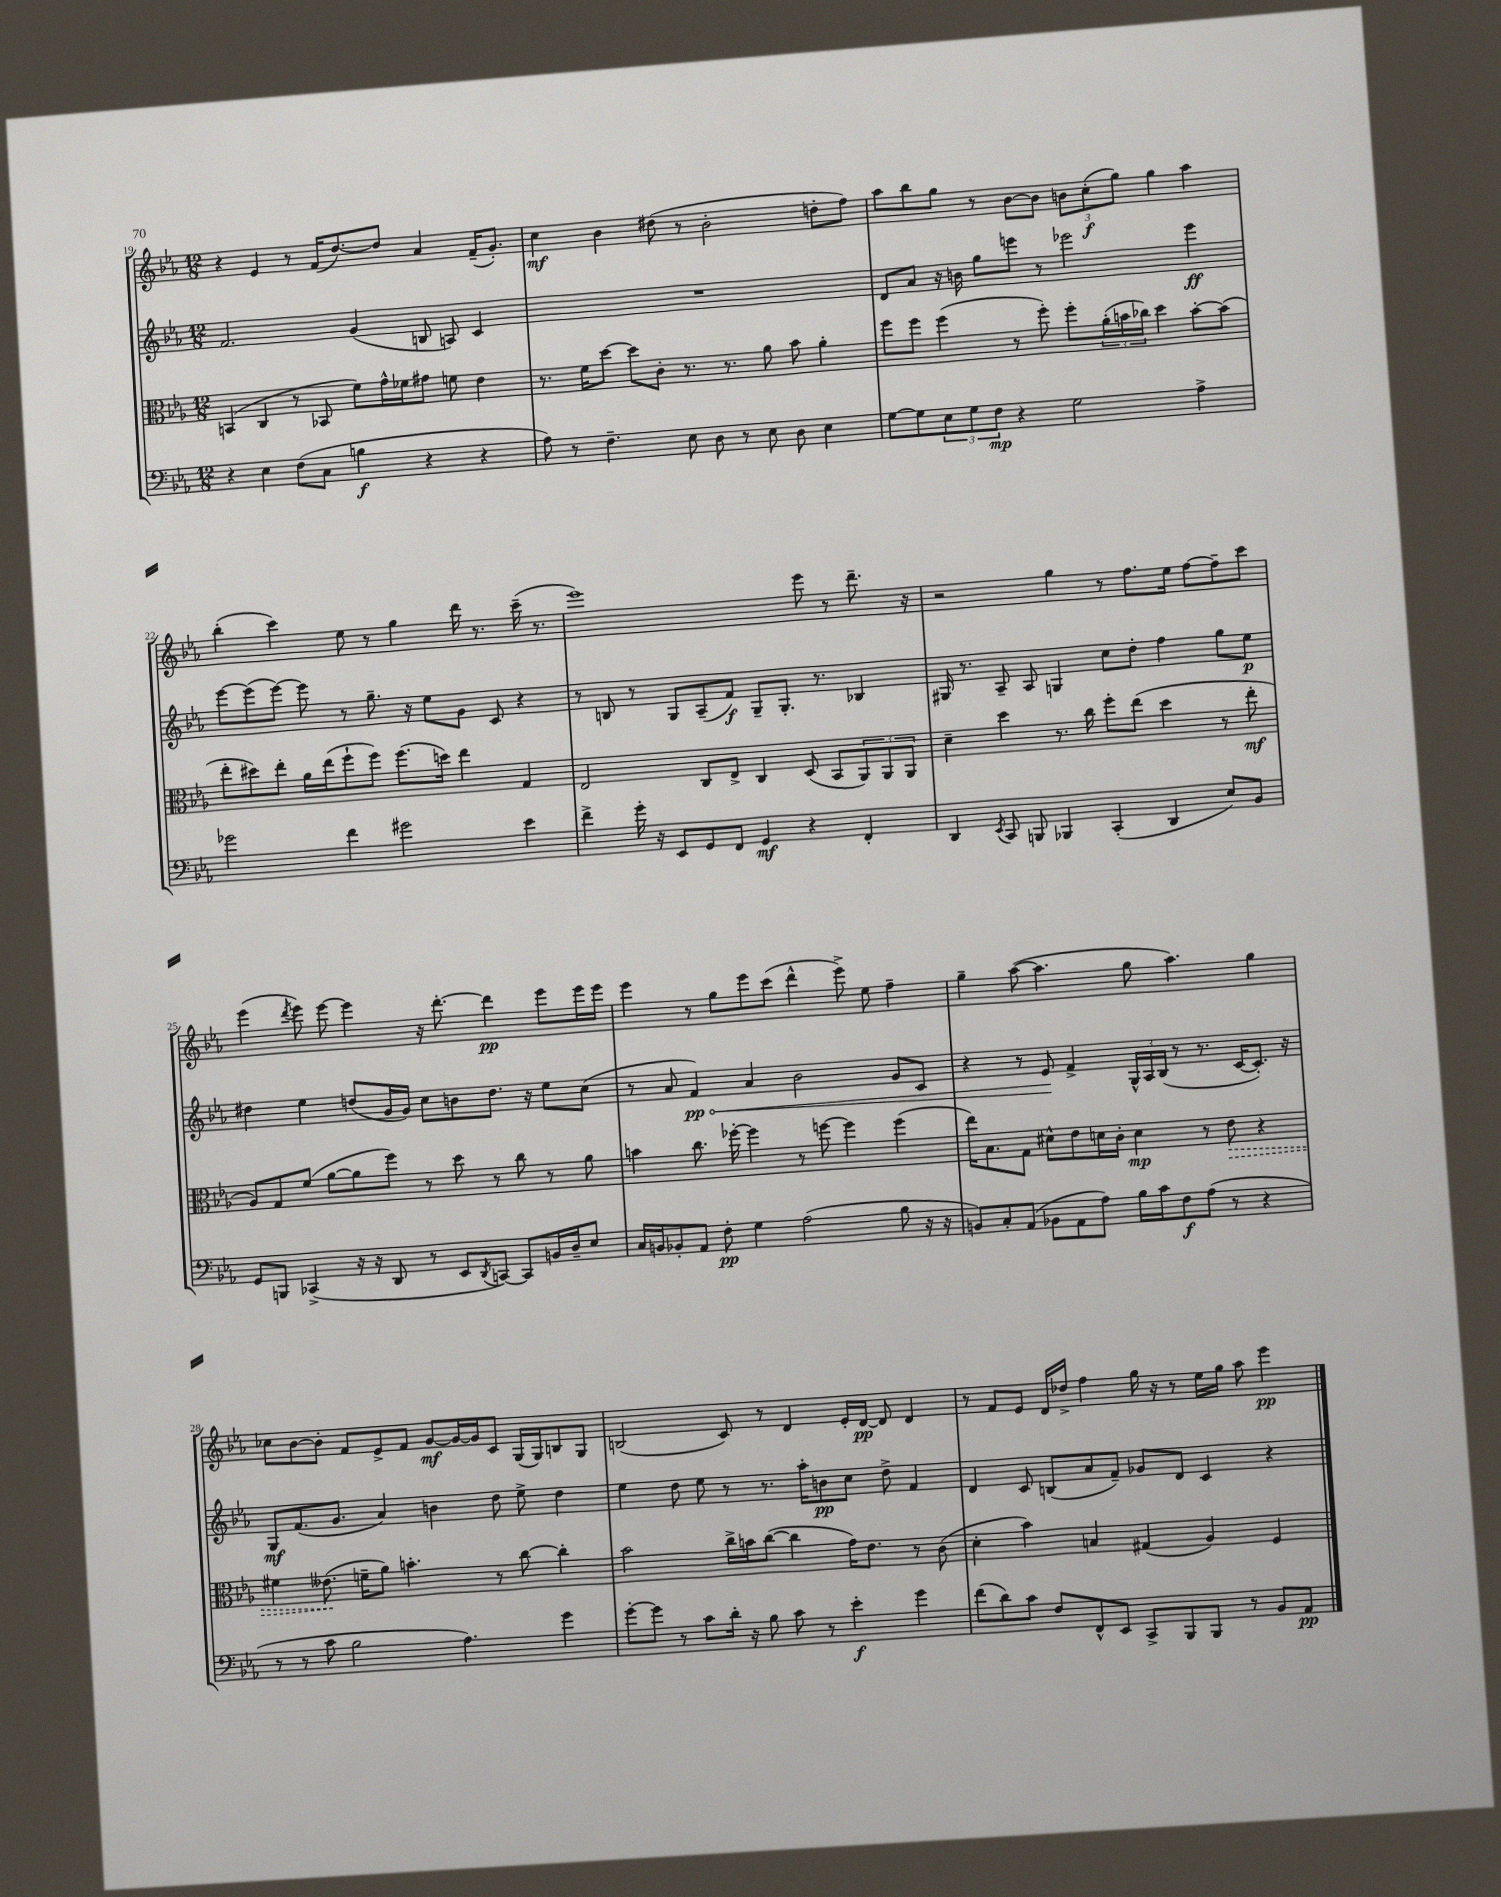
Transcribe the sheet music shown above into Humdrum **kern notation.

**kern	**dynam	**kern	**dynam	**kern	**dynam	**kern	**dynam
*part4	*part4	*part3	*part3	*part2	*part2	*part1	*part1
*staff4	*staff4	*staff3	*staff3	*staff2	*staff2	*staff1	*staff1
*clefF4	*	*clefC3	*	*clefG2	*	*clefG2	*
*k[b-e-a-]	*	*k[b-e-a-]	*	*k[b-e-a-]	*	*k[b-e-a-]	*
*M12/8	*	*M12/8	*	*M12/8	*	*M12/8	*
=19	=19	=19	=19	=19	=19	=19	=19
4r	.	(4BBn/	.	2.f/	.	4r	.
4E-\	.	4C/	.	.	.	4e-/	.
(8F\L	.	8r	.	.	.	8r	.
8C\J	.	8BB-X/	.	.	.	(16f/KL	.
.	.	.	.	.	.	[8.dd/)	.
4Bn\	f	8f\L)	.	(4g/	.	.	.
.	.	16g^^\L	.	.	.	8dd/J]	.
.	.	16f-X\J	.	.	.	.	.
4r	.	8g#X\J	.	8Bn/	.	4a-/	.
.	.	8fn\	.	8An/)	.	.	.
4r	.	4e-\	.	4c/	.	(16f~/KL	.
.	.	.	.	.	.	8.g'/J)	.
=20	=20	=20	=20	=20	=20	=20	=20
8A-\)	.	8.r	.	1.r	.	4cc\	mf
8r	.	.	.	.	.	.	.
.	.	16f\KL	.	.	.	.	.
4.F~\	.	[8dd\J	.	.	.	4b-\	.
.	.	8dd\L]	.	.	.	.	.
.	.	8c'\J	.	.	.	(8dd#X\	.
8E-\	.	8.r	.	.	.	8r	.
8D\	.	.	.	.	.	2b-'\	.
.	.	8.r	.	.	.	.	.
8r	.	.	.	.	.	.	.
8E-\	.	8a-\	.	.	.	.	.
8D\	.	8b-\	.	.	.	.	.
4E-\	.	4a-'\	.	.	.	8ddn'\L	.
.	.	.	.	.	.	8ff\J)	.
=21	=21	=21	=21	=21	=21	=21	=21
[8G\L	.	8ff\L	.	8d/L	.	8aa-\L	.
8G\]	.	8ff\J	.	8a-/J	.	8bb-\	.
12E-\	.	(4ff\	.	16r	.	8gg\J	.
.	.	.	.	16bn\	.	.	.
12G\	.	.	.	.	.	.	.
.	.	.	.	8gg\L	.	8r	.
12F\J	mp	.	.	.	.	.	.
4r	.	8r	.	8eeen\J	.	[8b-\L	.
.	.	8ff'\)	.	8r	.	8b-\J]	.
2G\	.	8ff'\L	.	2eee-X\	.	12bn\L	.
.	.	.	.	.	.	(12cc'\	f
.	.	(24a-'\L	.	.	.	.	.
.	.	24bn\	.	.	.	12gg\J)	.
.	.	24cc-X\JJ)	.	.	.	.	.
.	.	4dd\	.	.	.	4gg\	.
4A-^\	.	[8b'\L	.	4eee-\	ff	4aa-\	.
.	.	(8b\J]	.	.	.	.	.
!!LO:LB:g=z
=22	=22	=22	=22	=22	=22	=22	=22
2g-X\	.	8ee-'\L	.	[8eee-\L	.	(4bb-'\	.
.	.	8dd#X\)	.	(8eee-\]	.	.	.
.	.	8ee-'\J	.	[8eee-\J)	.	4ccc\)	.
.	.	16a-\LL	.	8eee-\]	.	.	.
.	.	(16ee-\J	.	.	.	.	.
4f\	.	8ff`\	.	8r	.	8ee-\	.
.	.	8ff\J)	.	8.gg~\	.	8r	.
2g#X\	.	(8.ff\L	.	.	.	4gg\	.
.	.	.	.	16r	.	.	.
.	.	.	.	8ee-\L	.	.	.
.	.	16ddn\Jk)	.	.	.	.	.
.	.	4ee-\	.	8g\J	.	16ddd\	.
.	.	.	.	.	.	8.r	.
.	.	.	.	8c/	.	.	.
4e-\	.	4G/	.	4r	.	(16ccc~\	.
.	.	.	.	.	.	8.r	.
=23	=23	=23	=23	=23	=23	=23	=23
4f^\	.	2E-/	.	8r	.	1eee-)	.
.	.	.	.	8Bn/	.	.	.
16g'\	.	.	.	8r	.	.	.
16r	.	.	.	.	.	.	.
8EE-/L	.	.	.	8G/L	.	.	.
8GG/	.	8C/L	.	(8A-~/	.	.	.
8FF/J	.	8E-^/J	.	8f/J)	f	.	.
4GG/	mf	4C/	.	8G~/L	.	.	.
.	.	.	.	8.G'/J	.	.	.
4r	.	(8D/	.	.	.	8eee-\	.
.	.	.	.	8.r	.	.	.
.	.	8BB-/L	.	.	.	8r	.
4FF'/	.	12AA-/)	.	4B-X/	.	8.ddd~\	.
.	.	12AA-/	.	.	.	.	.
.	.	12AA-/J	.	.	.	.	.
.	.	.	.	.	.	16r	.
=24	=24	=24	=24	=24	=24	=24	=24
4DD/	.	4d~\	.	16G#X/	.	2r	.
.	.	.	.	8.r	.	.	.
8qEE-/	.	.	.	.	.	.	.
8CC/	.	4dd\	.	8A-~/	.	.	.
8BBBn/	.	.	.	8A-/	.	.	.
4BBB-X/	.	8.r	.	4Gn/	.	4gg\	.
.	.	16cc\	.	.	.	.	.
(4CC'/	.	8ff'\L	.	8cc\L	.	8r	.
.	.	(8ee-\J	.	8dd'\J	.	8.ff\L	.
4DD/	.	4dd\	.	4ff\	.	.	.
.	.	.	.	.	.	16ee-\Jk	.
.	.	.	.	.	.	[8ff\L	.
8E-/L)	.	8r	.	8gg\L	.	8ff~\]	.
8BB-/J	.	8ee-'\	mf	8ee-\J	p	8ccc\J	.
!!LO:LB:g=z
=25	=25	=25	=25	=25	=25	=25	=25
8GG/L	.	8A-/L)	.	4dd#X\	.	(4eee-\	.
8BBBn/J	.	8G/	.	.	.	.	.
.	.	.	.	.	.	8qddd/	.
(4CC-X^/	.	(8f/J	.	4ee-\	.	8eee-\)	.
.	.	[8a-\L	.	.	.	[8eee-\	.
16r	.	8a-\]	.	(8ddn/L	.	4eee-\]	.
16r	.	.	.	.	.	.	.
8DD/	.	8ff\J)	.	16g/L	.	.	.
.	.	.	.	16g/JJ)	.	.	.
8r	.	8r	.	8cc\L	.	16r	.
.	.	.	.	.	.	[8.ddd'\	.
8EE-/L	.	8dd\	.	8bn\	.	.	.
8qDD/	.	.	.	.	.	.	.
[8CCn/J)	.	8r	.	8.dd\J	.	4ddd\]	pp
8CC/L]	.	8cc\	.	.	.	.	.
.	.	.	.	16r	.	.	.
16BBn/L	.	8r	.	8ee-\L	.	8eee-\L	.
16D~/J	.	.	.	.	.	.	.
8E-/J	.	8a-\	.	(8cc\J	.	16eee-\L	.
.	.	.	.	.	.	16eee-\JJ	.
=26	=26	=26	=26	=26	=26	=26	=26
16C/LL	.	4bn\	.	8r	.	4eee-\	.
16BBn/J	.	.	.	.	.	.	.
8BB-X'/	.	.	.	8a-/	.	.	.
!	!	!	!	!	!LO:HP:b	!	!
8AA-/J	.	8.cc\	.	4f/)	< pp	8r	.
8F'\	pp	.	.	.	.	8gg\L	.
.	.	[16ff-X'\	.	.	.	.	.
4G\	.	4ff-\]	.	4a-/	.	8eee-\	.
.	.	.	.	.	.	(8ccc\J	.
(2A-\	.	8r	.	2b-\	.	4ddd^^\	.
.	.	[8ffn\	.	.	.	.	.
.	.	4ff\]	.	.	.	8eee-^\)	.
.	.	.	.	.	.	8ee-\	.
8B-\	.	(4ff\	.	8g/L	.	4ff~\	.
16r	.	.	.	8c/J	.	.	.
16r	.	.	.	.	.	.	.
=27	=27	=27	=27	=27	=27	=27	=27
8BBn/L)	.	16ee-\KL)	.	4r	.	4gg~\	.
.	.	8.B-\	.	.	.	.	.
8C'/	.	.	.	.	.	.	.
(8AA-/J	.	8G\J	.	8r	.	([8aa-\	.
8BB-X\L	.	8d#X^^\L	.	8e-/	.	4.aa-\]	.
8AA-\	.	8e-\	.	4f^/	[	.	.
8A-\J)	.	16dn\L	.	.	.	.	.
.	.	16c'\JJ	.	.	.	.	.
16B-\LL	.	4d\	mp	24G^^/LL	.	8gg\	.
.	.	.	.	24A-/	.	.	.
16c\J	.	.	.	.	.	.	.
.	.	.	.	(24B-/JJ	.	.	.
8F\	f	.	.	8r	.	4.aa-\)	.
(8A-\J	.	8r	.	8.r	.	.	.
!	!	!	!LO:HP:b	!	!	!	!
8r	.	8e-\	>	.	.	.	.
.	.	.	.	[16c/KL	.	.	.
4r	.	4r	.	8.c'/J])	.	4gg\	.
.	.	.	.	16r	.	.	.
!!LO:LB:g=z
=28	=28	=28	=28	=28	=28	=28	=28
8r	.	4f#X\	.	8G/L	mf	8cc-X\L	.
8r	.	.	.	(8.f/	.	[8b-\	.
8c\	.	(8.e--X\	.	.	.	8b-'\J]	.
.	.	.	.	8.g/J	.	.	.
2B-\	.	.	.	.	.	8f/L	.
.	.	16fn~\KL	]	.	.	.	.
.	.	8a-\J)	.	4a-/)	.	8e-^/	.
.	.	4.bn'\	.	.	.	8f/J	.
.	.	.	.	4bn\	.	[8g/L	mf
4.A-\)	.	.	.	.	.	16g/L_	.
.	.	.	.	.	.	16g/J]	.
.	.	8r	.	8dd\	.	8c/J	.
.	.	[8cc\	.	8ee-^\	.	(16G/LL	.
.	.	.	.	.	.	16G/J)	.
4g\	.	4cc'\]	.	4dd\	.	8Bn/	.
.	.	.	.	.	.	8G/J	.
=29	=29	=29	=29	=29	=29	=29	=29
[8g'\L	.	2b-\	.	4ee-\	.	(2Bn/	.
8g\J]	.	.	.	.	.	.	.
8r	.	.	.	8dd\	.	.	.
8c\L	.	.	.	8ee-\	.	.	.
16d'\Jk	.	16cc^\LL	.	8r	.	8c/)	.
16r	.	16bn\J	.	.	.	.	.
8B-\	.	([8cc\J	.	8.r	.	8r	.
8c\	.	4cc\]	.	.	.	4d/	.
.	.	.	.	16aa-'\KL	.	.	.
8r	.	.	.	8bn\	pp	.	.
4e-'\	f	16g\KL)	.	8cc\J	.	16e-'/LL	.
.	.	8.e-\J	.	.	.	[16d/JJ	pp
.	.	.	.	8dd^\	.	8d/]	.
4g\	.	8r	.	4f/	.	4d/	.
.	.	(8c\	.	.	.	.	.
=30	=30	=30	=30	=30	=30	=30	=30
(8f\L	.	4d'\	.	4d/	.	8r	.
8d\)	.	.	.	.	.	8f/L	.
8c\J	.	4b-\)	.	8c/	.	8e-/J	.
8F/L	.	.	.	(8Bn/L	.	16d/LL	.
.	.	.	.	.	.	16dd-X^/JJ	.
8FF^^/	.	4Bn/	.	8a-/	.	4ff\	.
8EE-/J	.	.	.	8f~/J)	.	.	.
8CC^/L	.	(4G#X/	.	8g-X/L	.	16gg\	.
.	.	.	.	.	.	16r	.
8BBB-/	.	.	.	8d/J	.	8r	.
8BBB-/J	.	4A-/)	.	4c/	.	16ee-\LL	.
.	.	.	.	.	.	16gg\JJ	.
8r	.	.	.	.	.	8aa-\	.
8BB-/L	.	4F/	.	4r	.	4eee-\	pp
8AA-/J	pp	.	.	.	.	.	.
==	==	==	==	==	==	==	==
*-	*-	*-	*-	*-	*-	*-	*-
